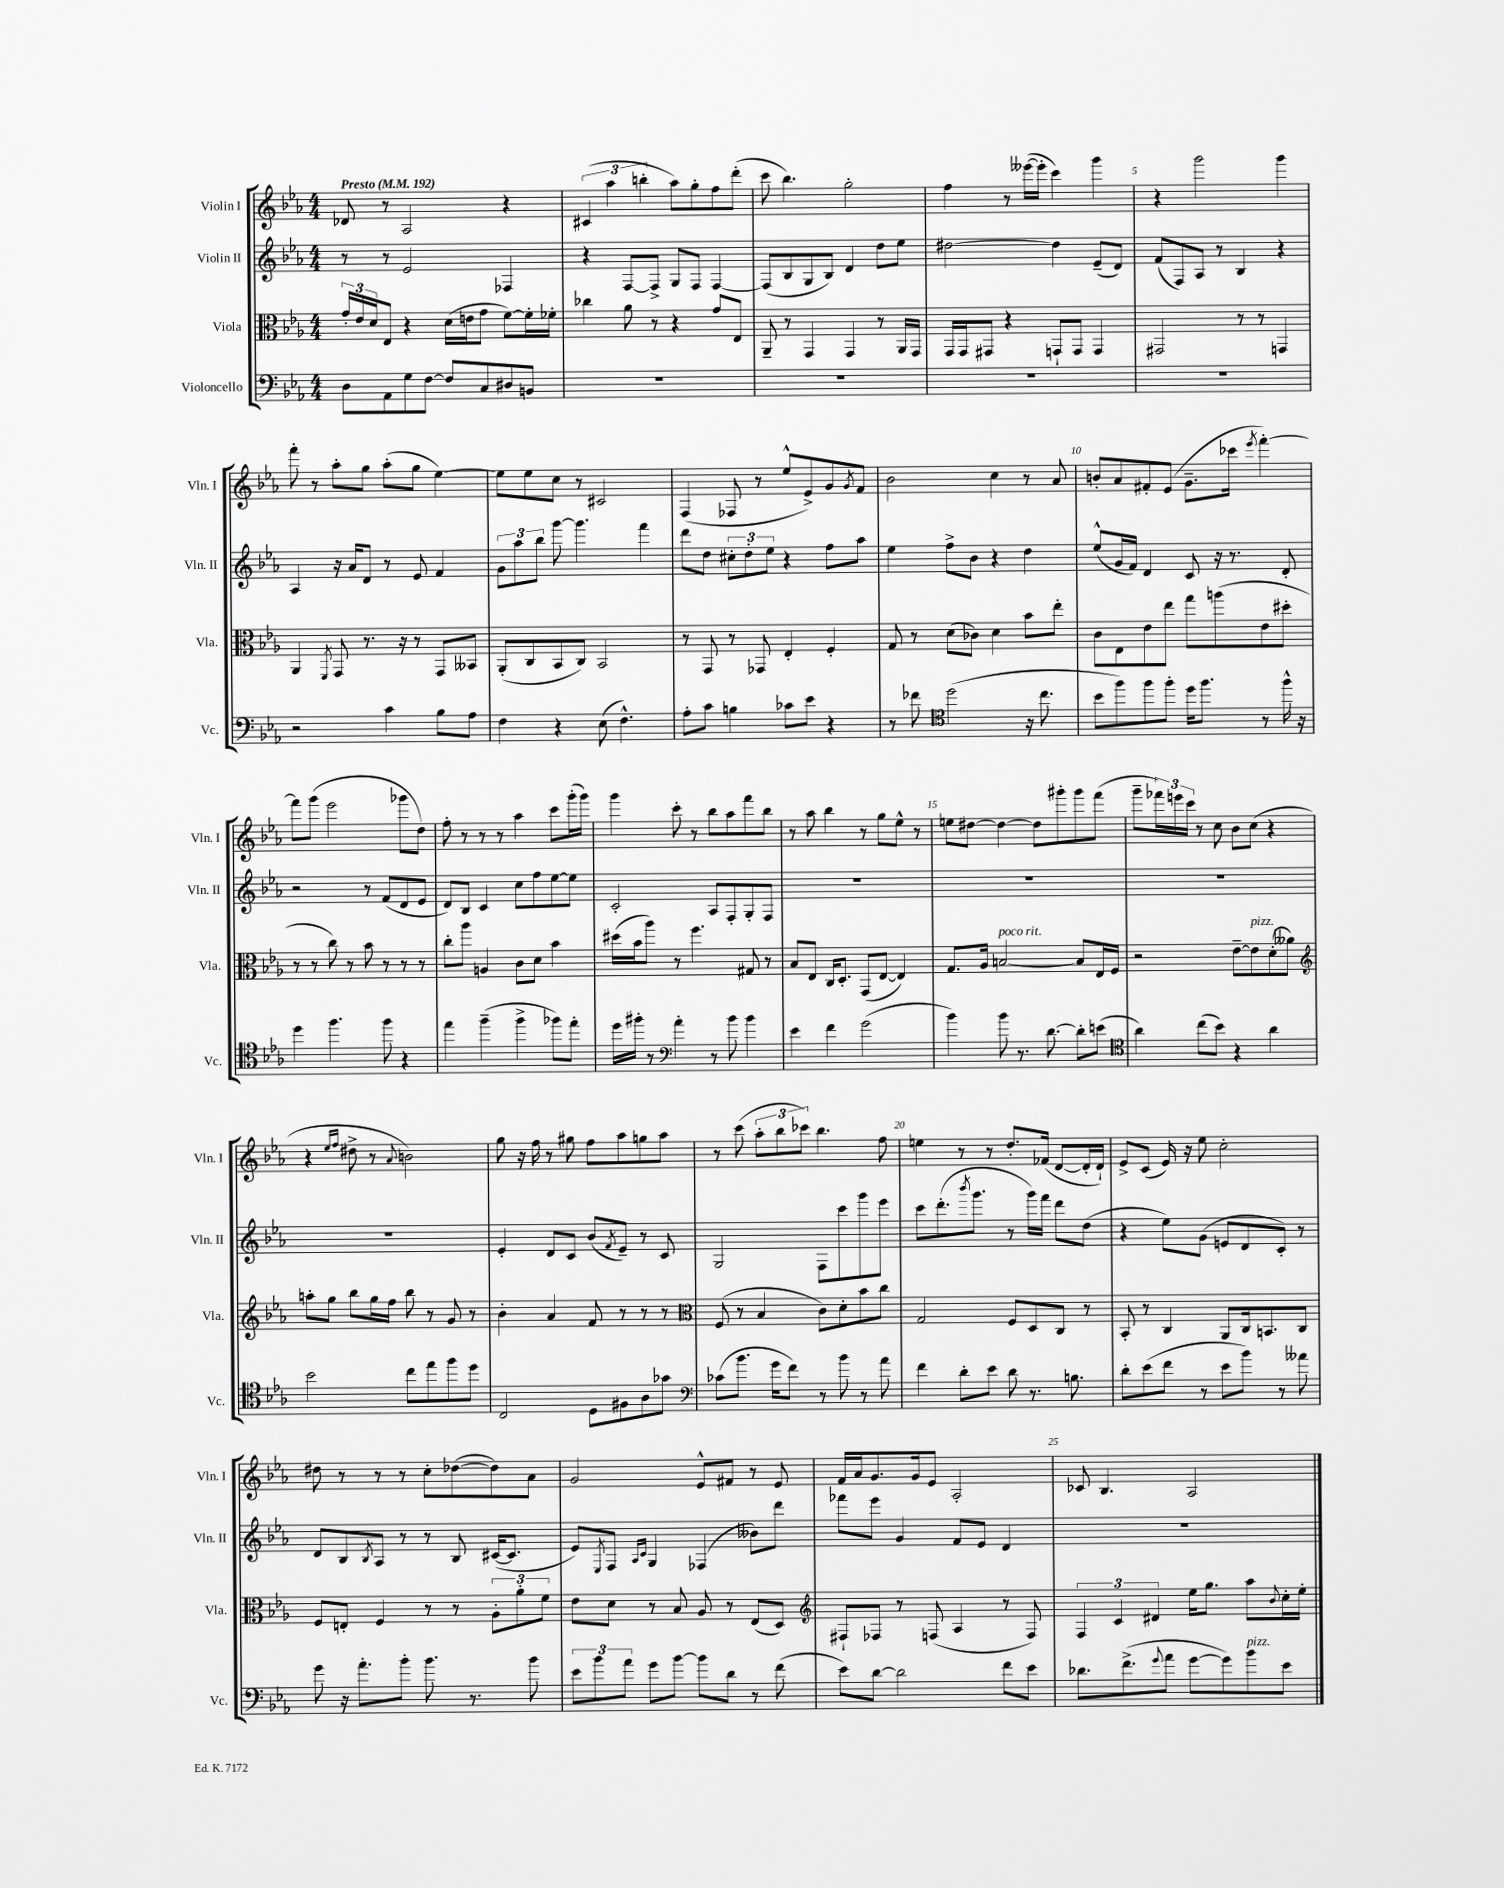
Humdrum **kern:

**kern	**kern	**kern	**kern
*staff4	*staff3	*staff2	*staff1
*clefF4	*clefC3	*clefG2	*clefG2
*k[b-e-a-]	*k[b-e-a-]	*k[b-e-a-]	*k[b-e-a-]
*M4/4	*M4/4	*M4/4	*M4/4
*MM192	*MM192	*MM192	*MM192
8D	24g'	8r	8d-
.	24e-	.	.
.	24d	.	.
8AA-	8E-	8r	8r
8G	4r	2e-	2A-
[8F	.	.	.
8F]	(16d	.	.
.	16e	.	.
8C	8g	.	.
8D#	[8f)	4F-	4r
8BB	16f']	.	.
.	16f-'	.	.
=	=	=	=
1r	4cc-	4r	(6c#
.	.	.	6aa-
.	8a-	[8F	.
.	.	.	6bb'
.	8r	8F^]	.
.	4r	8G	8aa-)
.	.	8F	8gg'
.	8g	[4F	8ff
.	8E-	.	(8ddd'
=	=	=	=
1r	8AA-~	(8F]	8ccc
.	8r	8B-	4.bb-)
.	4GG	8G	.
.	.	8B-)	.
.	4GG	4d	2gg'
.	8r	8dd	.
.	16AA-	8ee-	.
.	16GG	.	.
=	=	=	=
1r	16GG	[2dd#	4ff
.	16GG	.	.
.	8GG#	.	.
.	4r	.	8r
.	.	.	([16eee--
.	.	.	16eee--']
.	8GG`	4dd#]	4ccc)
.	8GG	.	.
.	4GG	(8e-~	4ggg
.	.	8d)	.
=	=	=	=
1r	2GG#	(8f	4r
.	.	8F)	.
.	.	8A-	2ggg
.	.	8r	.
.	8r	4B-	.
.	8r	.	.
.	4GG	4r	4ggg
=	=	=	=
2r	4AA-	4A-	8fff'
.	.	.	8r
.	8qFF	.	.
.	8GG	16r	8aa-'
.	.	16a-	.
.	8.r	8d	8gg
4c	.	8r	(8aa-'
.	16r	.	.
.	8r	8e-	8gg
8B-	8GG	4f	[4ee-)
8A-	8BB--	.	.
=	=	=	=
4F	(8AA-'	12g	8ee-]
.	.	12aa-	.
.	8C	.	8ee-
.	.	12bb-	.
4r	8BB-	[8ggg	8cc
.	8C)	4.ggg]	8r
(8E-	2BB-	.	2c#
4.F^^)	.	.	.
.	.	4fff	.
=	=	=	=
8A-'	8r	8ddd	(4F
8c	8GG	8dd	.
4B	8r	12cc#'	8F-
.	.	12dd'	.
.	8GG-	.	8r
.	.	12ee-	.
8c-	4E-'	4r	8ee-^^
8e-	.	.	8e-^)
4r	4F'	8ff	8g
.	.	.	8qg
.	.	8aa-	8f
=	=	=	=
8r	8G	4ee-	2b-
8f-	8r	.	.
*clefC4	*	*	*
(2dd	(8d	8ff^	.
.	8c-)	8b-	.
.	4d	4r	4cc
16r	8b-	4dd	8r
8.cc	.	.	.
.	8ee-'	.	8a-
=	=	=	=
8b-	8c	(8ee-^^	8b'
8ff)	8E-	16g	8a-
.	.	16f)	.
8ff	8e-	4d	8f#'
8ff'	8ee-	.	(8e-
16dd	8gg	8c	8.g~
8.ff	.	.	.
.	(8aa	16r	.
.	.	8.r	16ccc-
.	.	.	8qeee-
8r	8e-	.	[4fff')
16ff^^	8dd#'	8d'	.
16r	.	.	.
=	=	=	=
4dd	8r	2r	8fff]
.	8r	.	(8ggg
4.ff	8cc)	.	2eee-
.	8r	.	.
.	8b-	8r	.
8ff	8r	(8f	.
4r	8r	8d	8ggg-
.	8r	8e-	8dd)
=	=	=	=
4ee-	8cc'	8d)	8ff'
.	8aa-	8B-	8r
(4ff~	4A	4c	8r
.	.	.	8r
4ff^	8c	8cc	4aa-
.	8d	8ff	.
8ff-)	4b-	[8ee-	8ccc
8ee-'	.	8ee-]	(16ggg'
.	.	.	16ggg)
=	=	=	=
16dd	(16dd#	2c'	4ggg
16ff#'	16b-	.	.
8r	8aa-)	.	.
*clefF4	*	*	*
4a-'	8r	.	8ccc'
.	4.ff	.	8r
8r	.	8A-	8bb-
8b-	.	8F'	8aa-
4b-	8G#	8G'	8fff
.	8r	8F	8bb-
=	=	=	=
4e-	8B-	1r	8r
.	8E-	.	8aa-
4f	16C	.	4bb-
.	8.D'	.	.
(2g	(8GG	.	8r
.	[8E-	.	8gg
.	4E-])	.	8ee-^^
.	.	.	8r
=	=	=	=
4b-)	8.G	1r	8ee
.	.	.	[8dd#
.	16A-	.	.
8b-	[2B	.	4dd#_
8.r	.	.	.
.	.	.	8dd#]
[8.d	.	.	.
.	.	.	8ggg#'
8d']	8B]	.	8ggg#
(8e	16E-	.	(8fff
.	16F	.	.
=	=	=	=
*clefC4	*	*	*
4a-)	2r	1r	8ggg~
.	.	.	24fff-)
.	.	.	24eee
.	.	.	24ccc
(8cc	.	.	8r
8b-)	.	.	8cc
4r	[8e-~	.	8b-
.	8e-]	.	(8cc
4a-	(8d'	.	4r
.	8a--)	.	.
=	=	=	=
*	*clefG2	*	*
2b-	8aa'	1r	4r
.	8gg	.	.
.	.	.	16qqee-
.	.	.	16qqff
.	8bb-	.	8dd#^
.	16gg	.	8r
.	16ff	.	.
.	.	.	8qqa-
8cc	8bb-	.	2b)
8ee-	8r	.	.
8ff	8g	.	.
8dd	8r	.	.
=	=	=	=
2C	4b-'	4e-'	8gg
.	.	.	16r
.	.	.	16ff
.	4a-	8d	8r
.	.	8c	8gg#
8D	8f	(8b-	8ff
.	.	8qf	.
8F#	8r	8e-~)	8aa-
8A-	8r	8r	8gg
8g-	8r	8c	8aa-
=	=	=	=
*clefF4	*clefC3	*	*
(8c-	(8F	2G	8r
8.b-	8r	.	(8ccc
.	4B-	.	12aa-'
16g	.	.	.
.	.	.	12bb-
8f)	.	.	.
.	.	.	12ccc-)
8r	8c)	8F	4.bb-
8b-	8d'	8ccc	.
8r	8b-	8ggg	.
8a-	8cc	8eee-	8ff
=	=	=	=
4f	2G	8ccc	4ee
.	.	(8.ddd'	.
8d'	.	.	8r
.	.	8qbbb-	.
.	.	8.ggg	.
8e-	.	.	8r
8d	8F	8r	8.dd'
8.r	8D	16ggg)	.
.	.	16fff	(16f-
.	8C	8ddd	[8d
8.B	.	.	.
.	8r	(8dd	16d']
.	.	.	16d`)
=	=	=	=
8d'	8BB-'	4r	8e-^
(8e-	8r	.	(8c
8f	4C	8ee-)	16e-)
.	.	.	16r
8r	.	(8g	8ee-
8e-	8AA-	8e	2cc'
8b-)	16C	8d	.
.	8.BB	.	.
8r	.	8c')	.
8a--	8C	8r	.
=	=	=	=
8g	8F	8d	8dd#
16r	8E'	8B-	8r
8.a-'	.	.	.
.	.	8qB-	.
.	4F	8A-	8r
8b-'	.	8r	8r
8.b-	8r	8r	8cc'
.	8r	8B-	([8dd-
8.r	.	.	.
.	12A-'	([16c#	8dd-])
.	.	8.c#]	.
.	12a-'	.	.
8b-	.	.	8a-
.	12f	.	.
=	=	=	=
12e-	8e-	8e-)	2g
12b-	.	.	.
.	.	8qE-	.
.	8d	8F	.
12a-	.	.	.
.	.	16qqA-	.
.	.	16qqc	.
8g	8r	4G	.
[8b-	8B-	.	.
8b-]	8A-	(4F-	8e-^^
8d	8r	.	8f#
8r	(8E-	8b--)	8r
(8f	8D)	8ddd	8e-
=	=	=	=
*	*clefG2	*	*
8e-)	8F#`	8fff-	16f
.	.	.	16a-
[8d	8F-	8eee-	8.g
2d]	8r	4g	.
.	.	.	16g
.	(8F	.	8e-
.	4A-	8f	2A-'
.	.	8e-	.
8f	8r	4d	.
8e-	8F)	.	.
=	=	=	=
8.d-	6F	1r	8c-
.	.	.	4.B-
.	6c	.	.
(8.f^	.	.	.
.	6d#	.	.
8qqg	.	.	.
8a-	.	.	.
[8g	16ee-	.	2A-
.	8.gg	.	.
8g])	.	.	.
8b-	8aa-	.	.
.	8qqb-	.	.
8e-	16cc'	.	.
.	16ee-'	.	.
==	==	==	==
*-	*-	*-	*-
